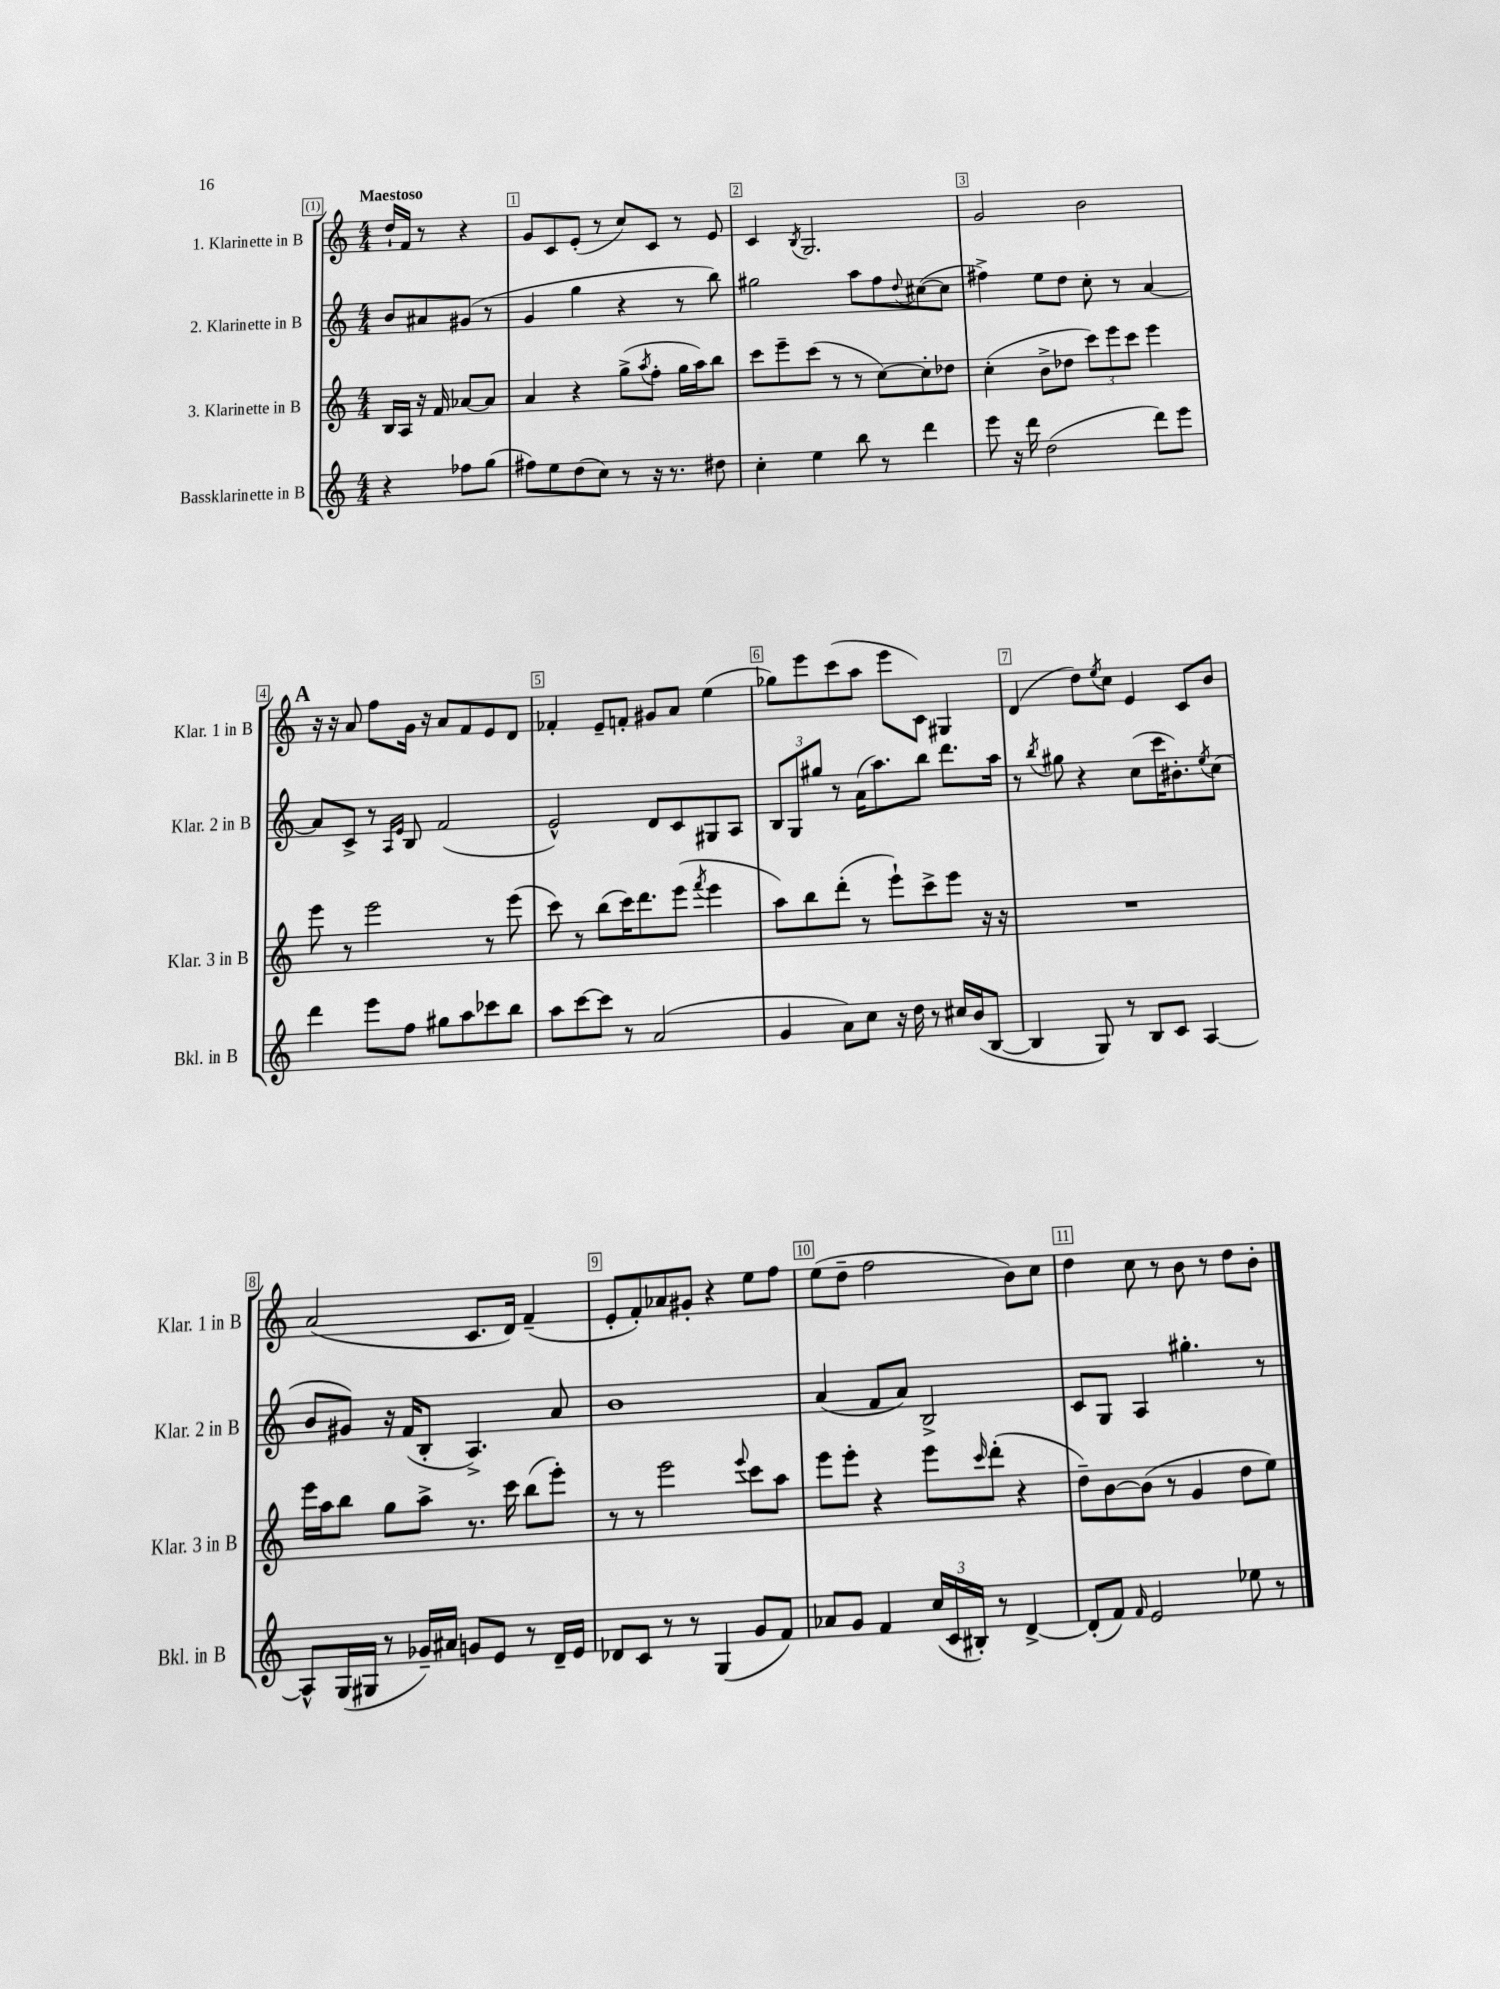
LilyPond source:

<<
\new StaffGroup <<
\new Staff = "s0" \with { instrumentName = "1. Klarinette in B" shortInstrumentName = "Klar. 1 in B" } {
    \clef treble \key c \major \numericTimeSignature \time 4/4 \partial 2 \tempo "Maestoso"
    d''16-! f'16 r8 r4 |
    g'8 c'8 e'8-.( r8 c''8) c'8 r8 e'8 |
    c'4 \acciaccatura { b8 } g2. |
    g'2 b'2 |
    \mark \markup { \bold "A" } r16 r16 a'8 f''8 g'16 r16 a'8 f'8 e'8 d'8 |
    fes'4-. e'8-- f'8-. gis'8 a'8 e''4( |
    ges''8) e'''8 c'''8( a''8 e'''8 c'8) gis4 |
    d'4( d''8) \acciaccatura { e''8 } c''8 e'4 c'8 b'8 |
    a'2( c'8. d'16) f'4--( |
    e'8-. f'8-.) aes'8 gis'8-. r4 e''8 f''8 |
    e''8( d''8-- f''2 b'8) c''8 |
    d''4 c''8 r8 b'8 r8 d''8 b'8-. \bar "|." |
}
\new Staff = "s1" \with { instrumentName = "2. Klarinette in B" shortInstrumentName = "Klar. 2 in B" } {
    \clef treble \key c \major \numericTimeSignature \time 4/4 \partial 2
    b'8 ais'8 gis'8( r8 |
    g'4 g''4 r4 r8 b''8) |
    gis''2 a''8 f''8 \appoggiatura { d''8 } cis''8~( cis''8 |
    fis''4->) e''8 d''8 c''8-. r8 a'4~ |
    \mark \markup { \bold "A" } a'8 c'8-> r8 \grace { a16 e'16 } b8 f'2( |
    e'2-^) d'8 c'8 gis8 a8 |
    \tuplet 3/2 { b8 g8 gis''8 } r8 a'16( a''8.) b''8 d'''8. a''16 |
    r8 \acciaccatura { b''8 } gis''8 r4 c''8( c'''16 bis'8.-.) \acciaccatura { e''8 } c''8( |
    b'8 gis'8) r16 f'16( b8-. a4.->) a'8 |
    b'1 |
    a'4( f'8 a'8) b2-> |
    c'8 g8 a4 gis''4.-. r8 \bar "|." |
}
\new Staff = "s2" \with { instrumentName = "3. Klarinette in B" shortInstrumentName = "Klar. 3 in B" } {
    \clef treble \key c \major \numericTimeSignature \time 4/4 \partial 2
    b16 a16 r16 f'16 aes'8~ aes'8 |
    a'4 r4 g''8->( \acciaccatura { a''8 } f''8-. g''16 a''16) b''8 |
    c'''8 e'''8-- c'''8( r8 r8 c''8~) c''8-. des''8 |
    c''4-.( b'8-> des''8 \tuplet 3/2 { c'''8) e'''8 c'''8 } e'''4 |
    \mark \markup { \bold "A" } e'''8 r8 e'''2 r8 e'''8( |
    c'''8) r8 b''8( c'''16) d'''8. e'''8( \acciaccatura { f'''8 } e'''4 |
    a''8) b''8 d'''8-.( r8 e'''8-!) c'''8-> e'''8 r16 r16 |
    R1 |
    e'''16 a''16 b''8 g''8 a''8-> r8. c'''16 b''8( e'''8-.) |
    r8 r8 e'''2 \appoggiatura { e'''8 } c'''8 a''8 |
    e'''8 e'''8-. r4 e'''8 \grace { c'''16 } d'''8-.( r4 |
    d''8--) b'8~ b'8( r8 g'4 d''8 e''8) \bar "|." |
}
\new Staff = "s3" \with { instrumentName = "Bassklarinette in B" shortInstrumentName = "Bkl. in B" } {
    \clef treble \key c \major \numericTimeSignature \time 4/4 \partial 2
    r4 fes''8 g''8( |
    fis''8) e''8 d''8( c''8) r8 r16 r8. dis''8 |
    c''4-. e''4 b''8 r8 d'''4 |
    e'''8 r16 d'''16 d''2( d'''8) e'''8 |
    \mark \markup { \bold "A" } d'''4 e'''8 f''8 gis''8 a''8 ces'''8 b''8 |
    a''8 c'''8~ c'''8 r8 a'2( |
    g'4 a'8) c''8 r16 d''16 r8 cis''16 b'16( b8~ |
    b4 g8) r8 b8 c'8 a4~ |
    a8-^ g16( gis16 r8 ges'16--) ais'16 g'8 e'8 r8 d'16-- e'16 |
    des'8 c'8 r8 r8 g4( g'8 f'8) |
    aes'8 g'8 f'4 \tuplet 3/2 { c''16( c'16 bis16-.) } r8 d'4~-> |
    d'8-.( f'8) \grace { f'16 } e'2 ees''8 r8 \bar "|." |
}
>>
>>
\layout { \context { \Score \override BarNumber.break-visibility = ##(#f #t #t) barNumberVisibility = #all-bar-numbers-visible \override BarNumber.stencil = #(make-stencil-boxer 0.1 0.3 ly:text-interface::print) } }
